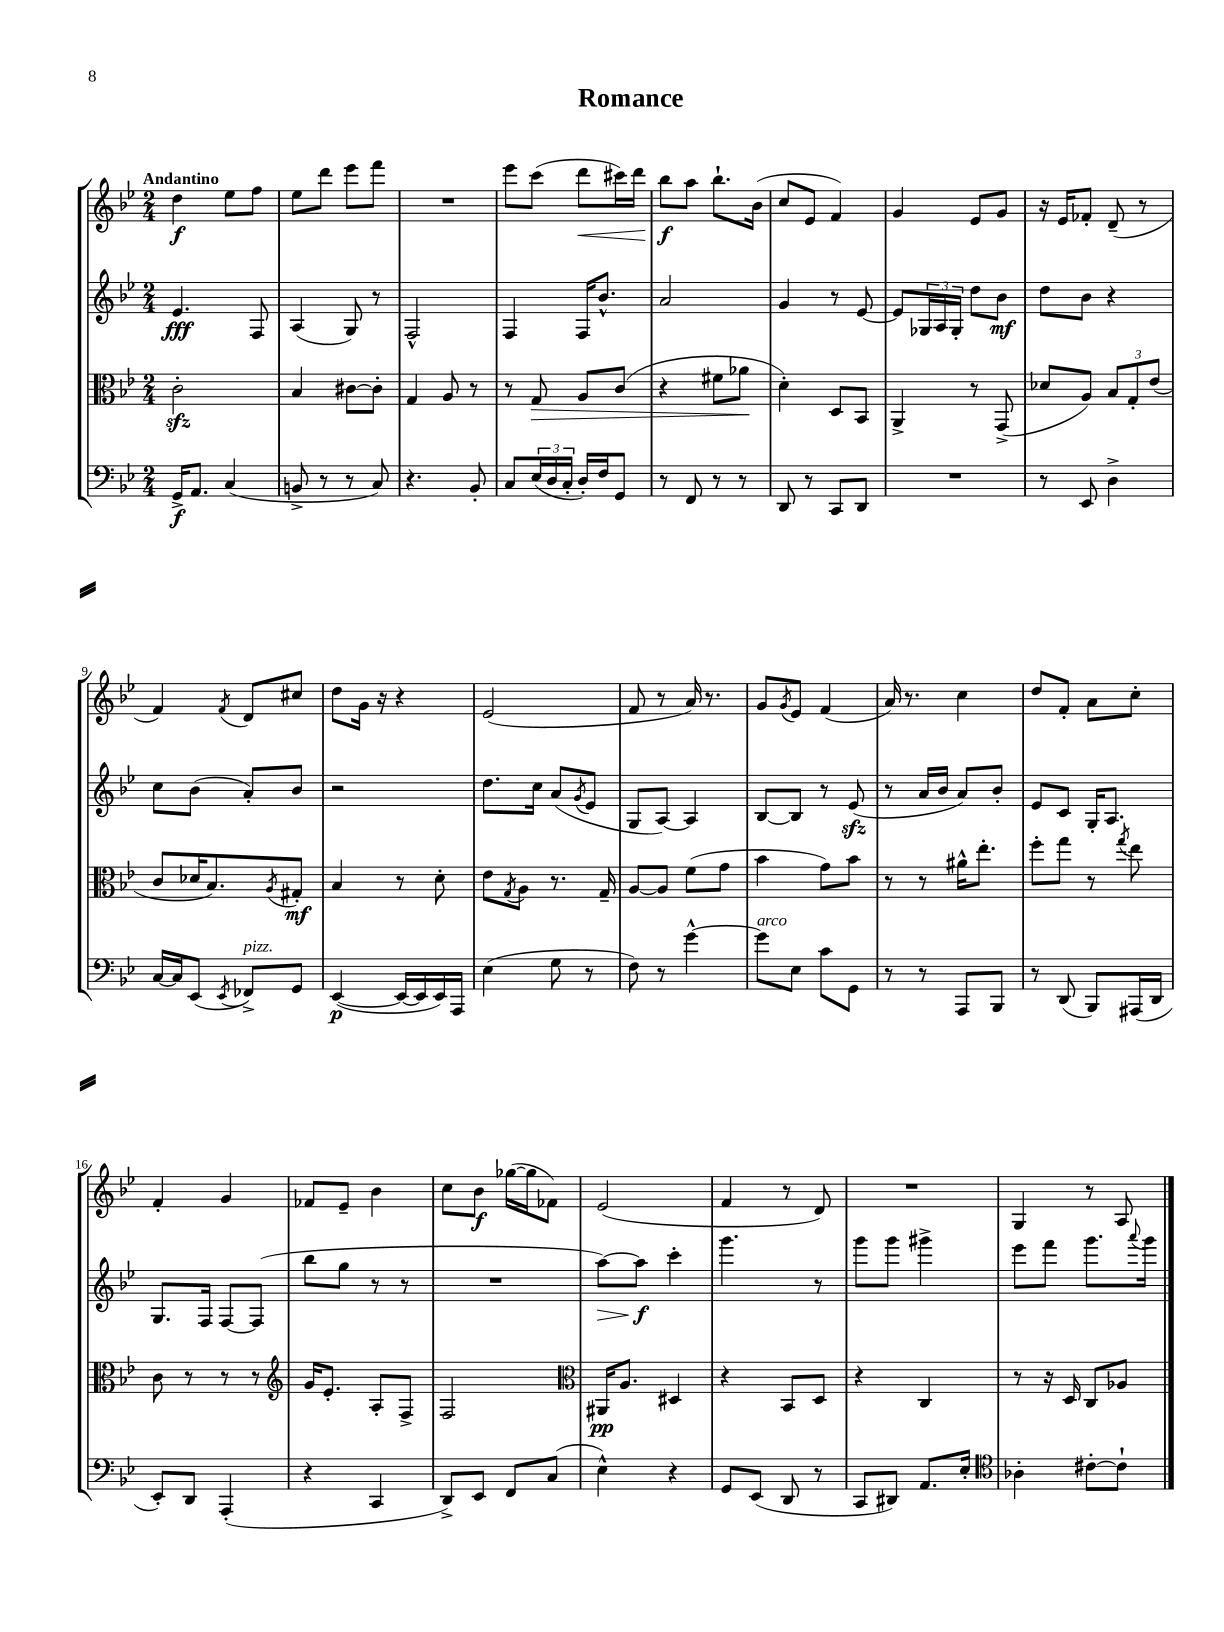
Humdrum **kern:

**kern	**dynam	**kern	**dynam	**kern	**dynam	**kern	**dynam
*part4	*part4	*part3	*part3	*part2	*part2	*part1	*part1
*staff4	*staff4	*staff3	*staff3	*staff2	*staff2	*staff1	*staff1
*clefF4	*	*clefC3	*	*clefG2	*	*clefG2	*
*k[b-e-]	*	*k[b-e-]	*	*k[b-e-]	*	*k[b-e-]	*
*M2/4	*	*M2/4	*	*M2/4	*	*M2/4	*
=1	=1	=1	=1	=1	=1	=1	=1
!	!	!	!	!	!	!LO:TX:a:B:t=Andantino	!
16GG^/KL	f	2czz'\	.	4.e-/	fff	4dd\	f
8.AA/J	.	.	.	.	.	.	.
(4C/	.	.	.	.	.	8ee-\L	.
.	.	.	.	8F/	.	8ff\J	.
=2	=2	=2	=2	=2	=2	=2	=2
8BBn^/	.	4B-/	.	(4A/	.	8ee-\L	.
8r	.	.	.	.	.	8ddd\J	.
8r	.	[8c#X\L	.	8G/)	.	8eee-\L	.
8C/)	.	8c#'\J]	.	8r	.	8fff\J	.
=3	=3	=3	=3	=3	=3	=3	=3
4.r	.	4G/	.	2F^^/	.	2r	.
.	.	8A/	.	.	.	.	.
8BB-'/	.	8r	.	.	.	.	.
=4	=4	=4	=4	=4	=4	=4	=4
8C/L	.	8r	.	4F/	.	8eee-\L	.
!	!	!	!LO:HP:b	!	!	!	!
(24E-/L	.	8G/	>	.	.	(8ccc\J	.
24D/	.	.	.	.	.	.	.
24C'/JJ	.	.	.	.	.	.	.
!	!	!	!	!	!	!	!LO:HP:b
16D'/LL)	.	8A/L	.	16F/KL	.	8ddd\L	<
16F/J	.	.	.	8.b-^^/J	.	.	.
8GG/J	.	(8c/J	.	.	.	16ccc#X\L)	.
.	.	.	.	.	.	16ddd\JJ	.
=5	=5	=5	=5	=5	=5	=5	=5
8r	.	4r	.	2a/	.	8bb-\L	f
8FF/	.	.	.	.	.	8aa\J	[
8r	.	8f#X\L	.	.	.	8.bb-`\L	.
8r	.	8a-X\J	.	.	.	.	.
.	.	.	.	.	.	(16b-\Jk	.
.	.	.	]	.	.	.	.
=6	=6	=6	=6	=6	=6	=6	=6
8DD/	.	4d'\)	.	4g/	.	8cc/L	.
8r	.	.	.	.	.	8e-/J	.
8CC/L	.	8D/L	.	8r	.	4f/)	.
8DD/J	.	8BB-/J	.	[8e-/	.	.	.
=7	=7	=7	=7	=7	=7	=7	=7
2r	.	4AA^/	.	8e-/L]	.	4g/	.
.	.	.	.	24G-X/L	.	.	.
.	.	.	.	24A/	.	.	.
.	.	.	.	24G-'/JJ	.	.	.
.	.	8r	.	8dd\L	.	8e-/L	.
.	.	(8GG^/	.	8b-\J	mf	8g/J	.
=8	=8	=8	=8	=8	=8	=8	=8
8r	.	8d-X/L	.	8dd\L	.	16r	.
.	.	.	.	.	.	16e-/KL	.
8EE-/	.	8A/J)	.	8b-\J	.	8f-X'/J	.
4D^\	.	12B-/L	.	4r	.	(8d~/	.
.	.	12G'/	.	.	.	.	.
.	.	.	.	.	.	8r	.
.	.	(12e-/J	.	.	.	.	.
!!LO:LB:g=z
=9	=9	=9	=9	=9	=9	=9	=9
[16C/LL	.	8c/L	.	8cc\L	.	4f/)	.
16C/J]	.	.	.	.	.	.	.
(8EE-/J	.	16d-X/K	.	(8b-\J	.	.	.
.	.	8.B-/)	.	.	.	.	.
8qEE-/	.	.	.	.	.	8qf/	.
!LO:TX:a:i:t=pizz.	!	!	!	!	!	!	!
8FF-X^/L)	.	.	.	8a'/L)	.	8d/L	.
.	.	8qA/	.	.	.	.	.
8GG/J	.	8G#X'/J	mf	8b-/J	.	8cc#X/J	.
=10	=10	=10	=10	=10	=10	=10	=10
([4EE-/	p	4B-/	.	2r	.	8dd\L	.
.	.	.	.	.	.	16g\Jk	.
.	.	.	.	.	.	16r	.
16EE-/LL_	.	8r	.	.	.	4r	.
16EE-/]	.	.	.	.	.	.	.
16EE-/)	.	8d'\	.	.	.	.	.
16AAA/JJ	.	.	.	.	.	.	.
=11	=11	=11	=11	=11	=11	=11	=11
(4E-\	.	8e-\L	.	8.dd\L	.	(2e-/	.
.	.	8qG/	.	.	.	.	.
.	.	8A\J	.	.	.	.	.
.	.	.	.	16cc\Jk	.	.	.
8G\	.	8.r	.	(8a/L	.	.	.
.	.	.	.	8qg/	.	.	.
8r	.	.	.	8e-/J	.	.	.
.	.	16G~/	.	.	.	.	.
=12	=12	=12	=12	=12	=12	=12	=12
8F\)	.	[8A/L	.	8G/L	.	8f/	.
8r	.	8A/J]	.	[8A/J)	.	8r	.
[4g^^\	.	(8f\L	.	4A/]	.	16a/)	.
.	.	.	.	.	.	8.r	.
.	.	8g\J	.	.	.	.	.
=13	=13	=13	=13	=13	=13	=13	=13
!LO:TX:a:i:t=arco	!	!	!	!	!	!	!
8g\L]	.	4b-\	.	[8B-/L	.	8g/L	.
.	.	.	.	.	.	8qg/	.
8E-\J	.	.	.	8B-/J]	.	8e-/J	.
8c\L	.	8g\L)	.	8r	.	(4f/	.
8GG\J	.	8b-\J	.	(8e-zz/	.	.	.
=14	=14	=14	=14	=14	=14	=14	=14
8r	.	8r	.	8r	.	16a/)	.
.	.	.	.	.	.	8.r	.
8r	.	8r	.	16a/LL	.	.	.
.	.	.	.	16b-/JJ	.	.	.
8AAA/L	.	16a#X^^\KL	.	8a/L)	.	4cc\	.
.	.	8.ee-'\J	.	.	.	.	.
8BBB-/J	.	.	.	8b-'/J	.	.	.
=15	=15	=15	=15	=15	=15	=15	=15
8r	.	8ff'\L	.	8e-/L	.	8dd/L	.
(8DD/	.	8gg\J	.	8c/J	.	8f'/J	.
8BBB-/L)	.	8r	.	16G'/KL	.	8a\L	.
.	.	.	.	8.A/J	.	.	.
.	.	8qgg/	.	.	.	.	.
(16AAA#X/L	.	8ee-\	.	.	.	8cc'\J	.
16DD/JJ	.	.	.	.	.	.	.
!!LO:LB:g=z
=16	=16	=16	=16	=16	=16	=16	=16
8EE-'/L)	.	8c\	.	8.G/L	.	4f'/	.
8DD/J	.	8r	.	.	.	.	.
.	.	.	.	16F/Jk	.	.	.
(4AAA'/	.	8r	.	[8F/L	.	4g/	.
.	.	8r	.	(8F/J]	.	.	.
=17	=17	=17	=17	=17	=17	=17	=17
*	*	*clefG2	*	*	*	*	*
4r	.	16g/KL	.	8bb-\L	.	8f-X/L	.
.	.	8.e-'/J	.	.	.	.	.
.	.	.	.	8gg\J	.	8e-~/J	.
4CC/	.	8A'/L	.	8r	.	4b-\	.
.	.	8F^/J	.	8r	.	.	.
=18	=18	=18	=18	=18	=18	=18	=18
8DD^/L)	.	2F/	.	2r	.	8cc\L	.
8EE-/J	.	.	.	.	.	8b-\J	f
8FF/L	.	.	.	.	.	([16gg-X\LL	.
.	.	.	.	.	.	16gg-\J]	.
(8C/J	.	.	.	.	.	8f-X\J)	.
=19	=19	=19	=19	=19	=19	=19	=19
*	*	*clefC3	*	*	*	*	*
!	!	!	!	!	!LO:HP:b	!	!
4E-^^\)	.	16AA#X/KL	pp	[8aa\L)	>	(2e-/	.
.	.	8.A/J	.	.	.	.	.
.	.	.	.	8aa\J]	f	.	.
4r	.	4D#X/	.	4ccc'\	]	.	.
=20	=20	=20	=20	=20	=20	=20	=20
8GG/L	.	4r	.	4.ggg\	.	4f/	.
(8EE-/J	.	.	.	.	.	.	.
8DD/	.	8BB-/L	.	.	.	8r	.
8r	.	8D/J	.	8r	.	8d/)	.
=21	=21	=21	=21	=21	=21	=21	=21
8CC/L	.	4r	.	8ggg\L	.	2r	.
8DD#X/J)	.	.	.	8ggg\J	.	.	.
8.AA/L	.	4C/	.	4ggg#X^\	.	.	.
16E-'/Jk	.	.	.	.	.	.	.
=22	=22	=22	=22	=22	=22	=22	=22
*clefC4	*	*	*	*	*	*	*
4A-X'\	.	8r	.	8eee-\L	.	4G/	.
.	.	16r	.	8fff\J	.	.	.
.	.	16D/	.	.	.	.	.
[8c#X'\L	.	8C/L	.	8.ggg\L	.	8r	.
8c#`\J]	.	8A-X/J	.	.	.	8A/	.
.	.	.	.	8qqaaa/	.	.	.
.	.	.	.	16ggg\Jk	.	.	.
==	==	==	==	==	==	==	==
*-	*-	*-	*-	*-	*-	*-	*-
